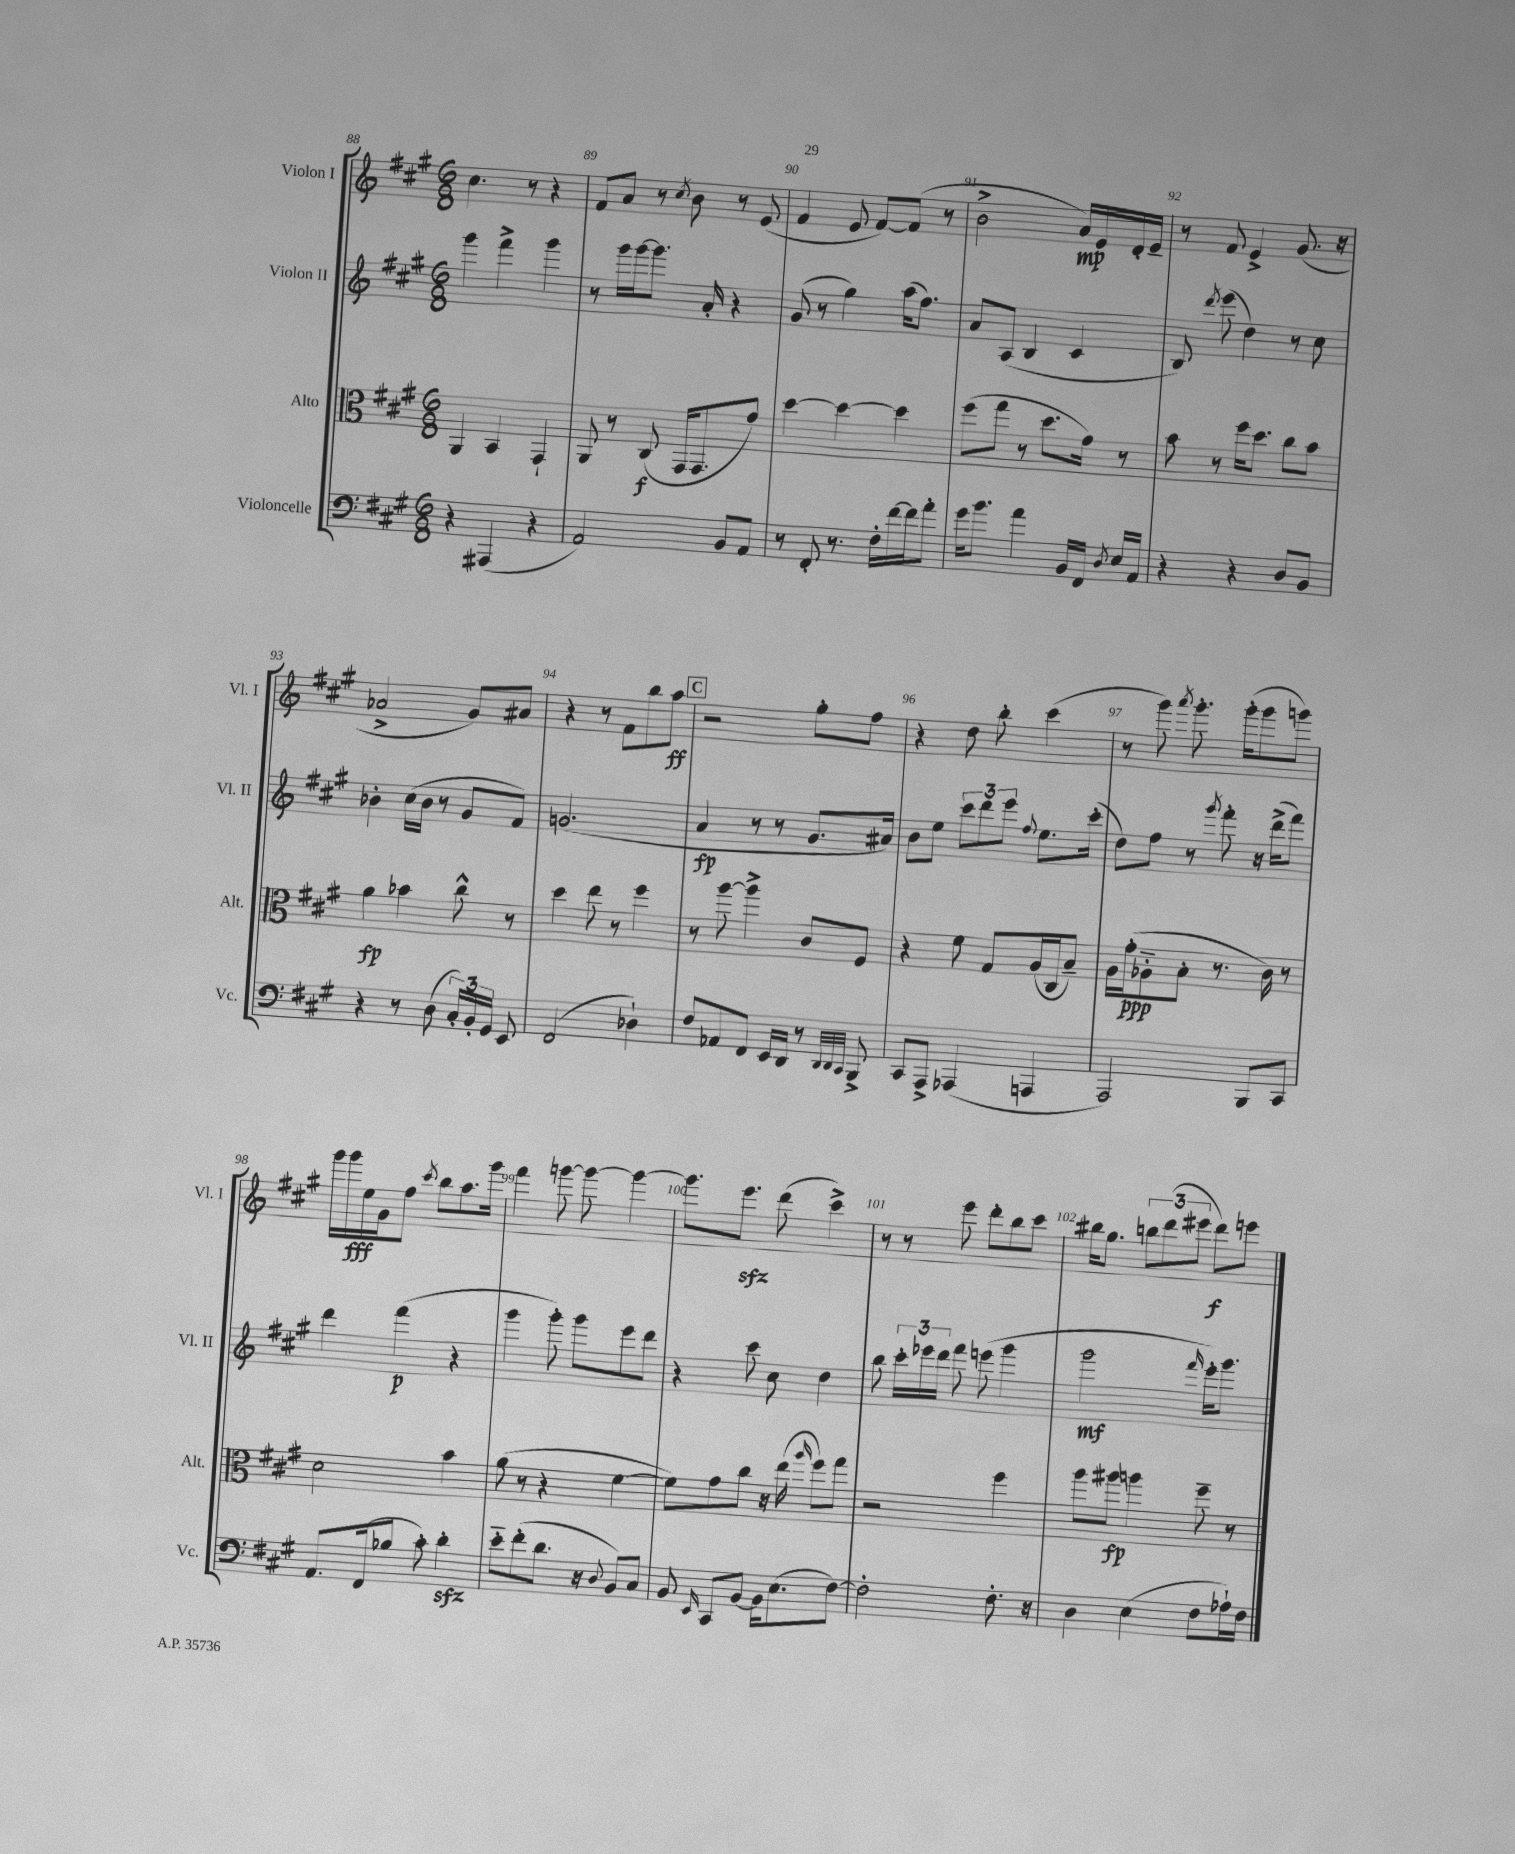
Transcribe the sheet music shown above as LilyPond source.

<<
\new StaffGroup <<
\new Staff = "s0" \with { instrumentName = "Violon I" shortInstrumentName = "Vl. I" } {
    \clef treble \key a \major \numericTimeSignature \time 6/8
    \autoBeamOff cis''4. r8 r4 |
    fis'8[ a'8] r8 \acciaccatura { cis''8 } b'8 r8 e'8( |
    fis'4 e'8 fis'8[~) fis'8]( r8 |
    b'2-> a'16[\mp) e'16 d'16-. e'16]-- |
    r8 fis'8 e'4-> gis'8.( r16 |
    aes'2-> gis'8[) ais'8] |
    r4 r8 fis'8[ b''8 a''8]\ff |
    \mark \markup { \box "C" } r2 gis''8[-. fis''8] |
    r4 d''8 b''8-. cis'''4( |
    r8 gis'''8) \acciaccatura { a'''8 } gis'''8.-. gis'''16[-.( gis'''8 g'''8]) |
    gis'''16[ gis'''16\fff e''16 gis'16 fis''8] \acciaccatura { cis'''8 } b''8[ a''8. gis'''16] |
    fis'''4 g'''8~ g'''8~ g'''4~ |
    g'''8.[ e'''8.]\sfz d'''8( cis'''4->) |
    r8 r8 e'''8 d'''8[-. b''8 cis'''8] |
    bis''16[ gis''8.] \tuplet 3/2 { b''8[ d'''8( eis'''8] } d'''8[\f) e'''8] \bar "|." |
}
\new Staff = "s1" \with { instrumentName = "Violon II" shortInstrumentName = "Vl. II" } {
    \clef treble \key a \major \numericTimeSignature \time 6/8
    \autoBeamOff gis'''4 fis'''4-> gis'''4 |
    r8 gis'''16[ gis'''16~ gis'''8.] a'16-. r4 |
    gis'8( r8 gis''4) a''16[( fis''8.]) |
    a'8[ a8]( b4 cis'4 |
    b8) \acciaccatura { d'''8 } e'''8( d''4) r8 cis''8 |
    bes'4-. cis''16[( bes'16] r8 gis'8[ fis'8]) |
    g'2.( |
    \mark \markup { \box "C" } a'4\fp r8 r8 gis'8.[ ais'16]) |
    b'8[ e''8] \tuplet 3/2 { cis'''8[ d'''8 e'''8] } \appoggiatura { fis''8 } e''8.[ cis'''16]-.( |
    d''8[) fis''8] r8 \acciaccatura { gis'''8 } fis'''8-. r16 d'''16[->( fis'''8]) |
    d'''4 fis'''4\p( r4 |
    gis'''4 gis'''8-.) gis'''8[ e'''8 d'''8] |
    r4 cis'''8 cis''8 d''4 |
    b''8 \tuplet 3/2 { cis'''16[-. ees'''16 d'''16] } fis'''8 e'''8( gis'''4 |
    gis'''2\mf \grace { fis'''16 } e'''16[-.) gis'''8.] \bar "|." |
}
\new Staff = "s2" \with { instrumentName = "Alto" shortInstrumentName = "Alt." } {
    \clef alto \key a \major \numericTimeSignature \time 6/8
    \autoBeamOff a,4 b,4 gis,4-! |
    a,8 r8 cis8\f( gis,16[ gis,8. gis'8]) |
    d''4~ d''4~ d''4 |
    fis''8[( gis''8] r8 d''8.[ gis'16]) r8 |
    b'8 r8 fis''16[ d''8.] cis''8[ b'8] |
    a'4\fp bes'4 cis''8-^ r8 |
    d''4 e''8 r8 fis''4 |
    \mark \markup { \box "C" } r8 a''8~ a''4-> cis'8[ fis8] |
    r4 fis'8 gis8[ a16( cis16 b8]--) |
    a16[ gis'16-.\ppp( aes8-_ b8]-. r8. cis'16) r8 |
    d'2 b'4 |
    a'8( r8 r4 fis'4~ |
    fis'8[) gis'8 cis''8] r16 e''16( \grace { a''16 } fis''8[) gis''8] |
    r2 fis''4 |
    a''8[ ais''8]\fp a''4 fis''8-- r8 \bar "|." |
}
\new Staff = "s3" \with { instrumentName = "Violoncelle" shortInstrumentName = "Vc." } {
    \clef bass \key a \major \numericTimeSignature \time 6/8
    \autoBeamOff r4 ais,,4( r4 |
    a,2) b,8[ a,8] |
    r8 fis,8-. r8. fis16[-. fis'16~ fis'16 a'8]-. |
    gis'16[ b'8.] a'4 b,16[ fis,16] \acciaccatura { d8 } e16[ a,16] |
    r4 r4 d8[ b,8] |
    r4 r8 d8( \tuplet 3/2 { cis16[-.) b,16-. gis,16] } e,8 |
    fis,2( des4-!) |
    \mark \markup { \box "C" } fis8[ aes,8 fis,8] e,16[ d,16] r8 \grace { d,32[ d,32 cis,32] } b,,8-> |
    cis,8[ a,,8]-> aes,,4( a,,4 |
    a,,2) b,,8[ cis,8] |
    a,8.[ fis,16( bes8] cis'8-.) d'4-.\sfz |
    e'8[-_ fis'8-.( d'8.] r16 \appoggiatura { d8 } b,8[) cis8] |
    b,8 \grace { e,16 } cis,8[ b,8]~ b,16[ e8.( fis8]~) |
    fis2-. fis8.-. r16 |
    d4 e4( fis8[ aes16-!) fis16] \bar "|." |
}
>>
>>
\layout { \context { \Score currentBarNumber = #88 \override BarNumber.break-visibility = ##(#f #t #t) barNumberVisibility = #all-bar-numbers-visible } }
